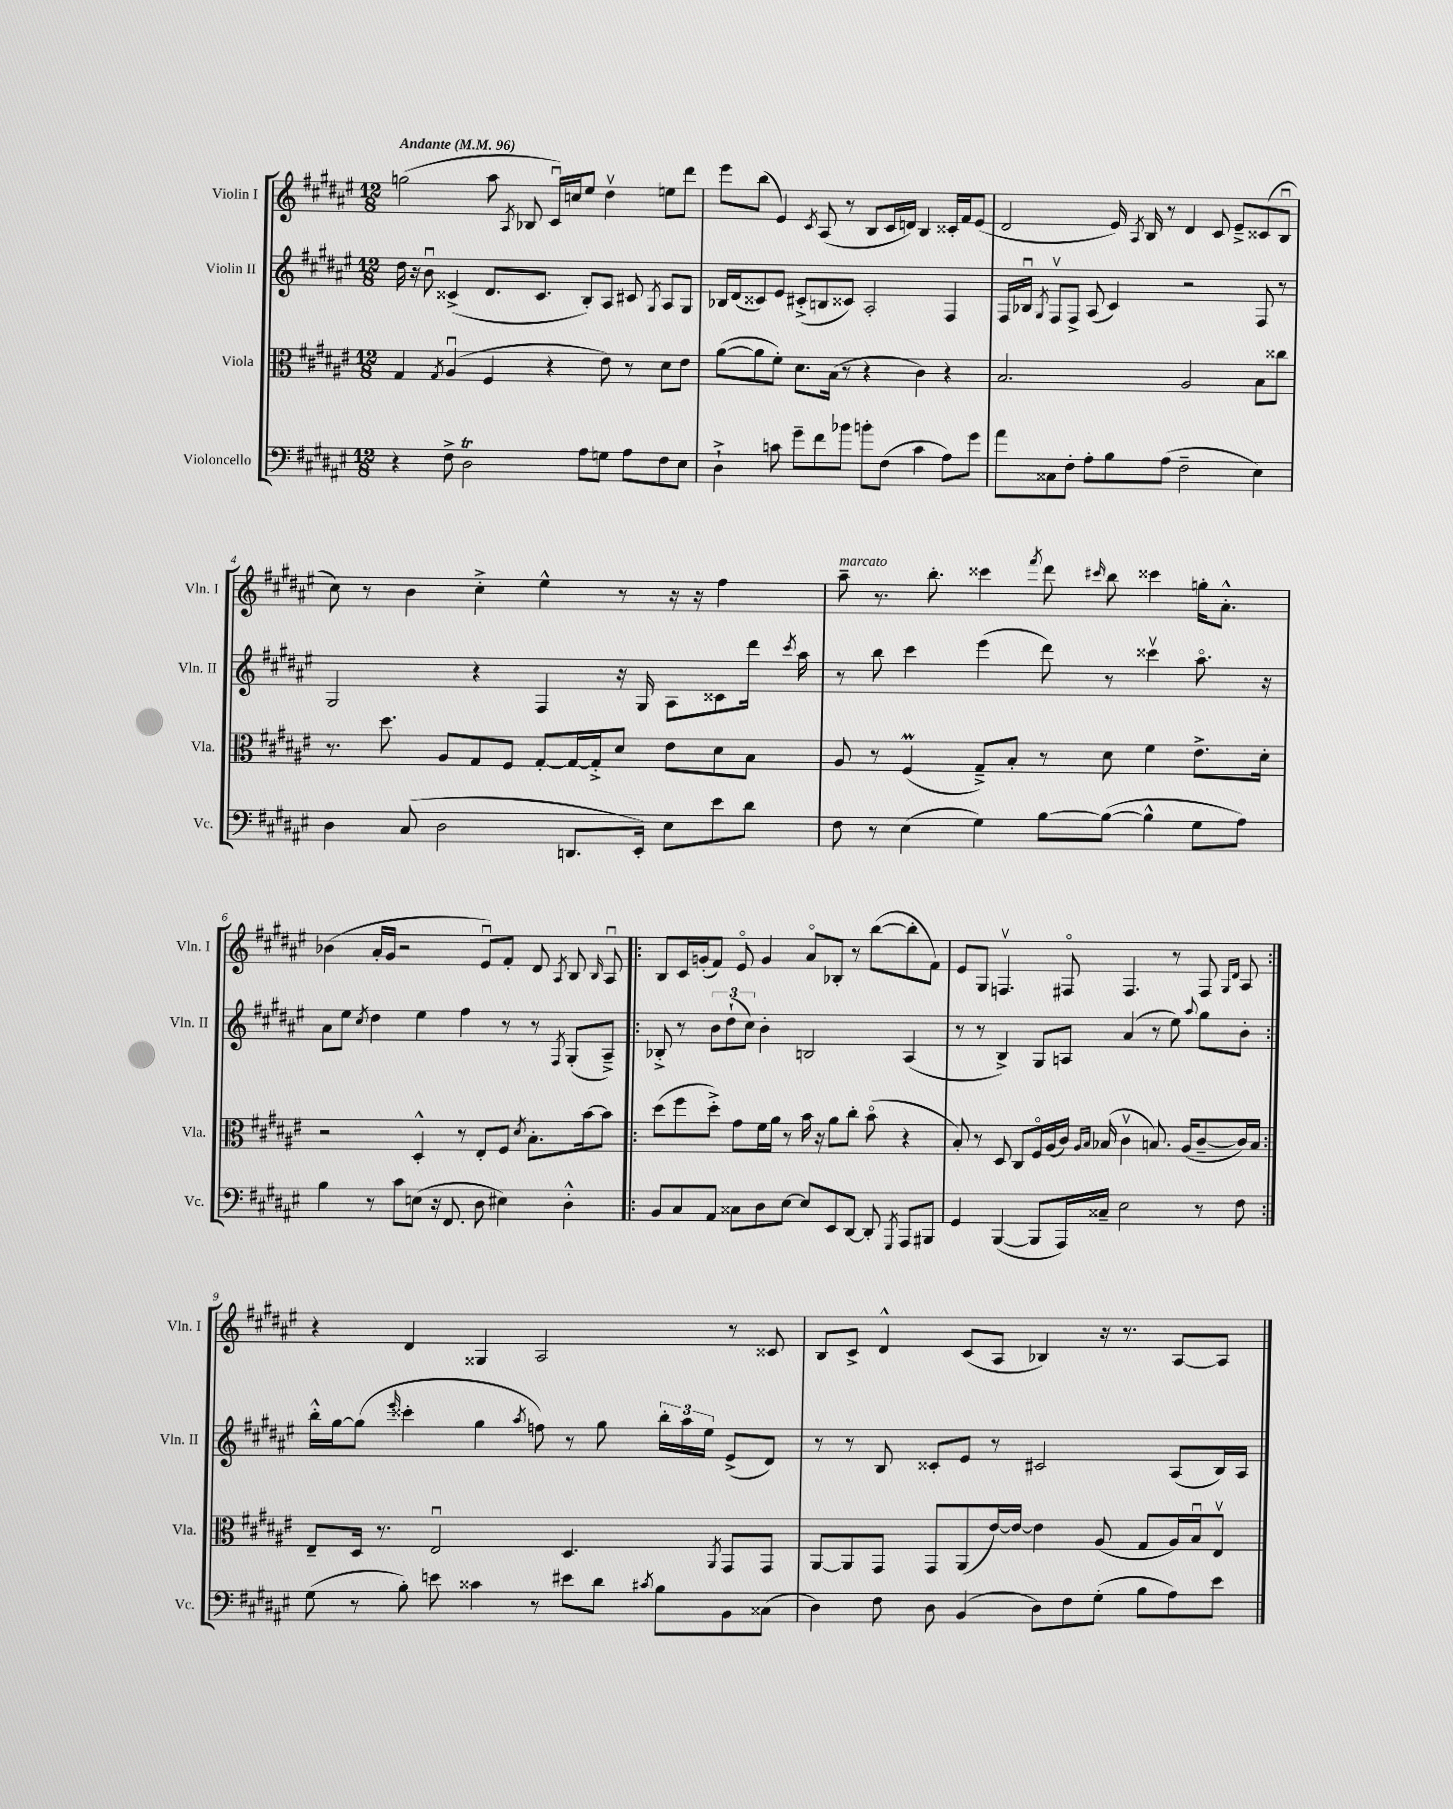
<<
\new StaffGroup <<
\new Staff = "s0" \with { instrumentName = "Violin I" shortInstrumentName = "Vln. I" } {
    \clef treble \key fis \major \numericTimeSignature \time 12/8 \tempo "Andante" 4 = 96
    \autoBeamOff g''2( ais''8 \acciaccatura { ais8 } bes8 cis'16[\downbow) c''16 eis''8] dis''4\upbow e''8[ dis'''8] |
    eis'''8[ b''8]( eis'4) \acciaccatura { cis'8 } ais8( r8 b8[ cis'16 d'16]) b4 cisis'16[-. fis'16 eis'8]( |
    dis'2 eis'16) \acciaccatura { ais8 } b16 r8 dis'4 cis'8 eis'8[---> cisis'8( b8]\downbow |
    cis''8) r8 b'4 cis''4-.-> eis''4-^ r8 r16 r16 fis''4 |
    ais''8--^\markup { \italic "marcato" } r8. b''8.-. cisis'''4 \acciaccatura { fis'''8 } dis'''8 \grace { cis'''16 } b''8 cisis'''4 g''16[-. ais'8.]-.-^ |
    bes'4( ais'16[-. gis'16] r2 eis'8[\downbow) fis'8]-. dis'8 \acciaccatura { ais8 } b8 \grace { b16 } ais8\downbow |
    \repeat volta 2 { b8[ cis'16 g'16-.( fis'8]) eis'8\flageolet g'4 ais'8[\flageolet bes8]-. r8 b''8[~( b''8-. fis'8]) |
    eis'8[ gis8] f4.\upbow fis8\flageolet fis4. r8 fis8 \grace { gis16[ dis'16] } ais8 | }
    r4 dis'4 gisis4 ais2 r8 cisis'8 |
    b8[ cis'8]-> dis'4-^ cis'8[( ais8] bes4) r16 r8. ais8[~ ais8] \bar "|." |
}
\new Staff = "s1" \with { instrumentName = "Violin II" shortInstrumentName = "Vln. II" } {
    \clef treble \key fis \major \numericTimeSignature \time 12/8
    \autoBeamOff dis''16 r16 b'8\downbow cisis'4->( dis'8.[ cisis'8.] b8[-.) ais8] cis'8 \acciaccatura { gis8 } ais8[ gis8] |
    bes16[ dis'16( cisis'8) eis'8] cis'8[-.->( b8 cisis'8]) ais2-. fis4 |
    fis16[ bes16]\downbow \acciaccatura { gis8 } fis8[\upbow fis8]-> ais8( cis'4) r2 fis8 r8 |
    gis2 r4 fis4 r16 gis16 ais8[ cisis'8 dis'''16] \acciaccatura { cis'''8 } ais''16 |
    r8 b''8 cis'''4 eis'''4( dis'''8) r8 cisis'''4\upbow ais''8.\flageolet r16 |
    ais'8[ eis''8] \acciaccatura { cis''8 } dis''4 eis''4 fis''4 r8 r8 \acciaccatura { fis8 } gis8[-.( ais8]--->) |
    \repeat volta 2 { bes8-.-> r8 \tuplet 3/2 { b'8[ dis''8-!( cis''8]) } b'4-. b2 ais4( |
    r8 r8 b4->) gis8[ a8] ais'4( r8 eis''8) \appoggiatura { ais''8 } gis''8[ b'8]-. | }
    b''16[-.-^ gis''16~ gis''8]( \grace { eis'''16 } cisis'''4-. gis''4 \acciaccatura { ais''8 } f''8) r8 gis''8 \tuplet 3/2 { b''16[-. ais''16 eis''16] } eis'8[->( dis'8]) |
    r8 r8 b8 cisis'8[-. eis'8] r8 cis'2 ais8[( b16) ais16] \bar "|." |
}
\new Staff = "s2" \with { instrumentName = "Viola" shortInstrumentName = "Vla." } {
    \clef alto \key fis \major \numericTimeSignature \time 12/8
    \autoBeamOff gis4 \acciaccatura { gis8 } ais4\downbow( fis4 r4 eis'8) r8 dis'8[ eis'8] |
    ais'8[~( ais'8 fis'8]-.) dis'8.[ b16]( r8 r4 cis'4) r4 |
    b2. ais2 b8[ cisis''8] |
    r8. dis''8. ais8[ gis8 fis8] gis8[~-. gis16~ gis16-.-> dis'8] eis'8[ dis'8 b8] |
    ais8 r8 fis4\prall( gis8[--->) b8]-. r8 dis'8 fis'4 eis'8.[-> dis'16]-. |
    r2 dis4-.-^ r8 eis8[-. fis8] \acciaccatura { dis'8 } b8.[-. b'16~ b'8] |
    \repeat volta 2 { dis''8[( fis''8 dis''8]-.->) gis'8[ fis'16 ais'16] r8 b'16 r16 ais'8[ cis''8]-. b'8\flageolet( r4 |
    b8-.) r8 dis8 cis8[ fis16\flageolet ais16( cis'16]) \grace { ais16[ b16] } bes16( cis'4\upbow b8.) ais16[( cis'8~-- cis'16) b16] | }
    eis8[-- dis16] r8. eis2\downbow dis4. \acciaccatura { ais,8 } gis,8[ gis,8] |
    ais,8[~ ais,8 gis,8] gis,8[ ais,8( eis'16~) eis'16]~ eis'4 ais8( gis8[ ais16) b16\downbow eis8]\upbow \bar "|." |
}
\new Staff = "s3" \with { instrumentName = "Violoncello" shortInstrumentName = "Vc." } {
    \clef bass \key fis \major \numericTimeSignature \time 12/8
    \autoBeamOff r4 fis8-> dis2\trill ais8[ g8] ais8[ fis8 eis8] |
    dis4-!-> c'8 gis'8[-- fis'8 bes'8] b'8[-. fis8]( c'4 ais8[) gis'8] |
    ais'8[ cisis8 fis8]-. ais8[-. b8 ais8]( fis2-- eis4) |
    dis4 cis8( dis2 d,8.[ eis,16]-.) eis8[ eis'8 dis'8] |
    fis8 r8 eis4( gis4) b8[~ b8]~( b4-^ gis8[ ais8]) |
    b4 r8 cis'8[ e8]( r16 fis,8. dis8 eis4) dis4-.-^ |
    \repeat volta 2 { b,8[ cis8 ais,8] cisis8[ dis8 eis8]~ eis8[ eis,8 dis,8]~ dis,8-. \acciaccatura { gis,,8 } ais,,8[ bis,,8] |
    gis,4 b,,4~( b,,8[ ais,,16) cisis16]-- eis2 r8 fis8 | }
    gis8( r8 b8-.) e'8 cisis'4 r8 eis'8[ dis'8] \acciaccatura { cis'8 } b8[ b,8 cisis8]( |
    dis4) fis8 dis8 b,4( dis8[) fis8 gis8]-.( b8[ ais8) eis'8] \bar "|." |
}
>>
>>
